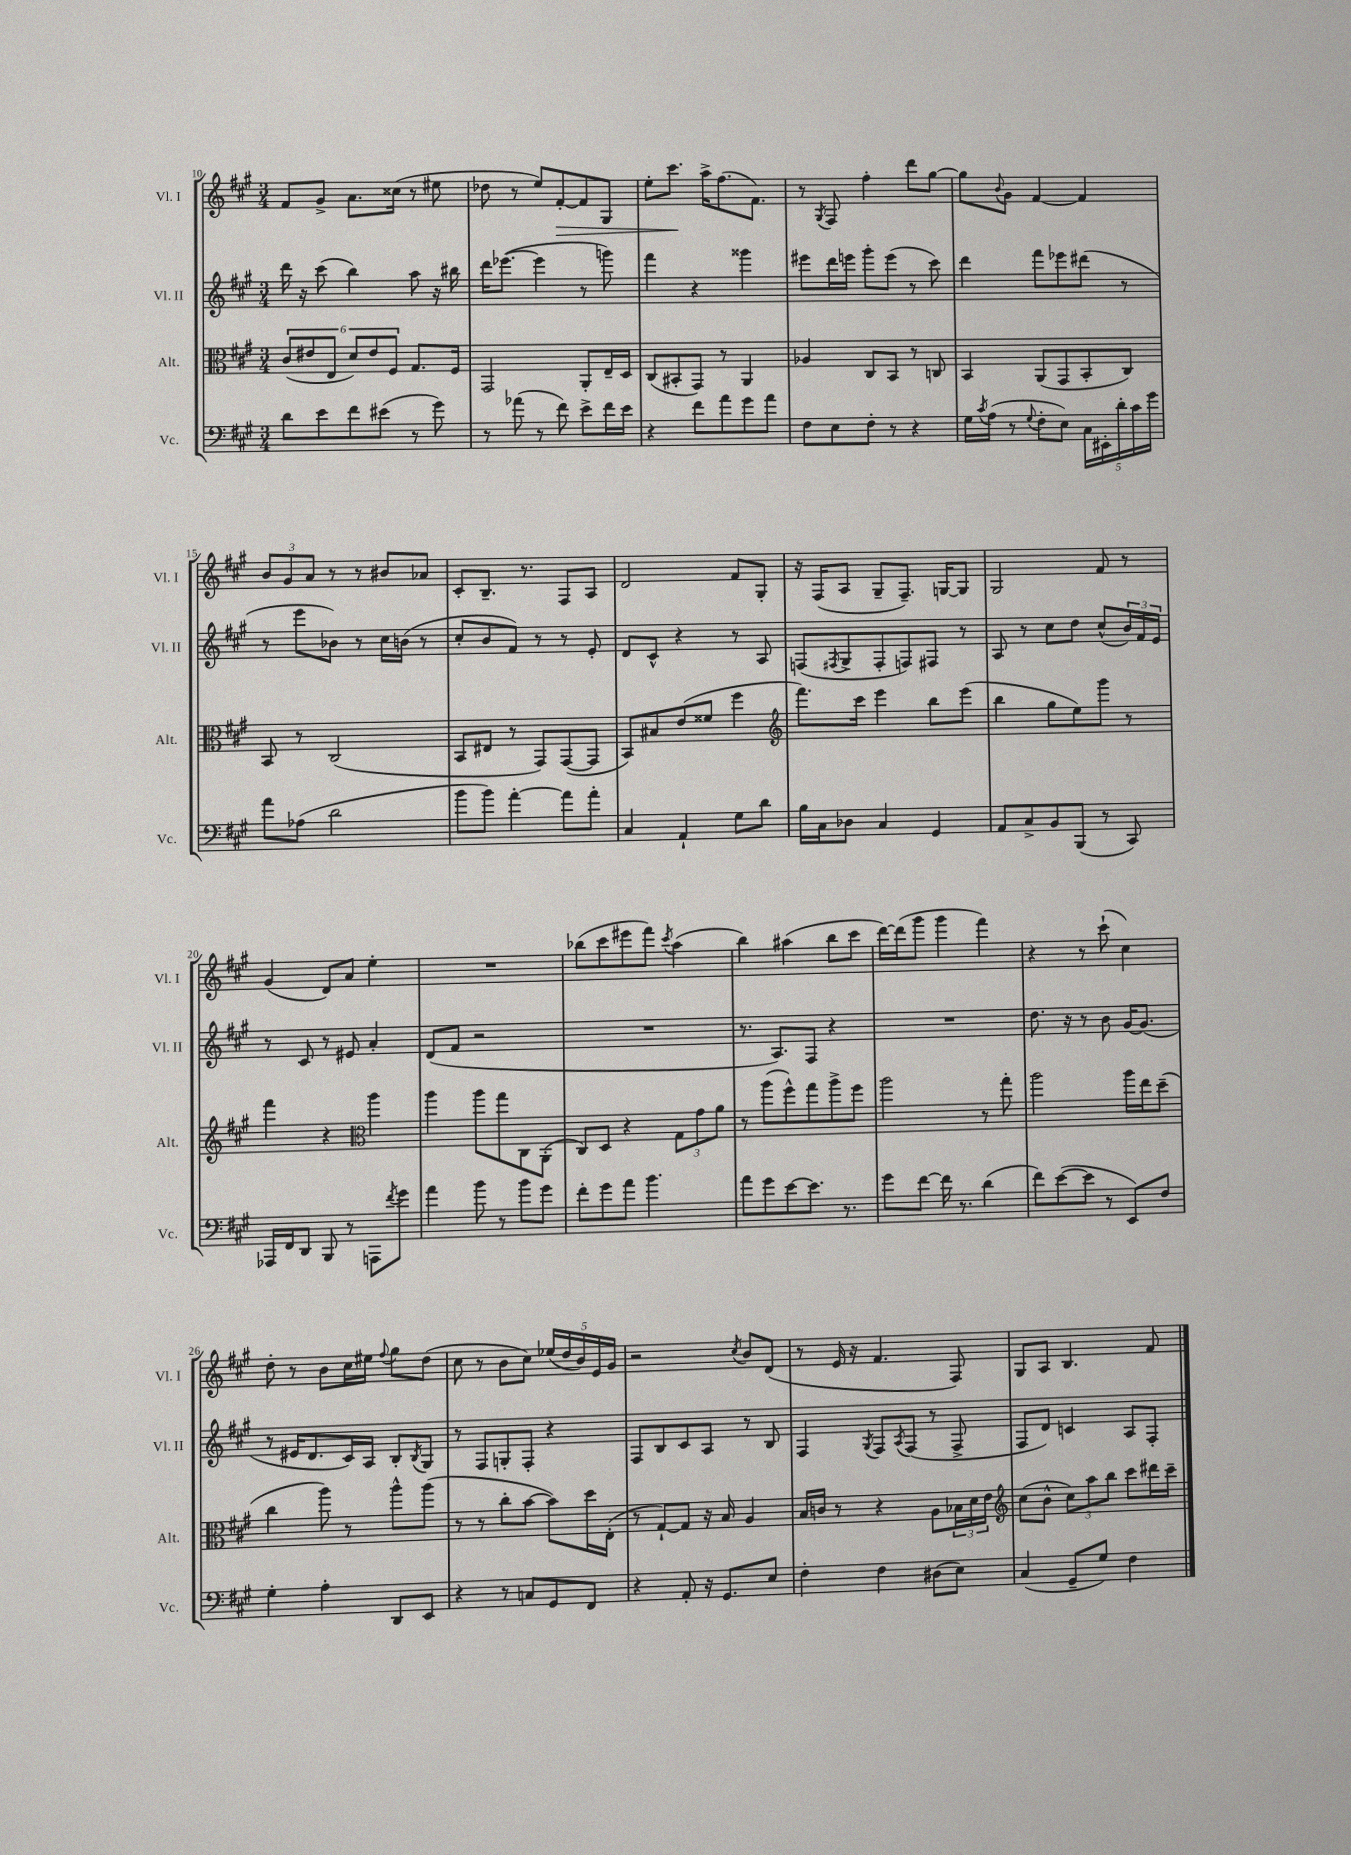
<<
\new StaffGroup <<
\new Staff = "s0" \with { instrumentName = "Vl. I" shortInstrumentName = "Vl. I" } {
    \clef treble \key a \major \numericTimeSignature \time 3/4
    fis'8 gis'8-> a'8. cisis''16( r8 eis''8 |
    des''8 r8 e''8) fis'8~-.\> fis'8 gis8 |
    e''8-. cis'''8.\! a''16-> fis''8.( fis'8.) |
    r8 \acciaccatura { gis8 } fis8 fis''4-. d'''8 gis''8~ |
    gis''8 \appoggiatura { b'8 } gis'8 fis'4~ fis'4 |
    \tuplet 3/2 { b'8 gis'8 a'8 } r8 r8 bis'8 aes'8 |
    cis'8-. b8.-- r8. fis8 a8 |
    d'2 fis'8 gis8-. |
    r16 fis16( a8 gis8-- fis8.--) g16~ g8 |
    gis2 fis'8 r8 |
    gis'4( d'8) a'8 e''4-. |
    R2. |
    bes''8( cis'''8 eis'''8 fis'''8) \acciaccatura { cis'''8 } a''4( |
    b''4) ais''4( b''8 cis'''8 |
    d'''16~) d'''16( gis'''8 gis'''4 fis'''4) |
    r4 r8 cis'''8-!( cis''4) |
    d''8-. r8 b'8 cis''16 eis''16 \appoggiatura { fis''8 } gis''8 d''8( |
    cis''8 r8 b'8 cis''8) \tuplet 5/4 { ees''16( d''16 b'16) e'16 gis'16 } |
    r2 \acciaccatura { cis''8 } b'8 d'8( |
    r8 e'16 r16 fis'4. fis8) |
    gis8 a8 b4. fis'8 \bar "|." |
}
\new Staff = "s1" \with { instrumentName = "Vl. II" shortInstrumentName = "Vl. II" } {
    \clef treble \key a \major \numericTimeSignature \time 3/4
    d'''16 r16 cis'''8( b''4) a''8 r16 bis''16 |
    d'''16 ees'''8.~( ees'''4 r8 g'''8) |
    fis'''4 r4 gisis'''4 |
    eis'''8 d'''16 e'''16 gis'''8-. e'''8( r8 cis'''8) |
    d'''4 fis'''8 ees'''8 dis'''8( r8 |
    r8 e'''8 bes'8) r8 cis''16 b'16( r8 |
    cis''8-. b'8 fis'8) r8 r8 e'8-. |
    d'8 cis'8-^ r4 r8 a8 |
    f8( \acciaccatura { fis8 } gis8-> fis8-. f8) fis8 r8 |
    a8 r8 cis''8 d''8 cis''8-^( \tuplet 3/2 { b'16) fis'16 e'16 } |
    r8 cis'8 r8 eis'8 a'4-. |
    d'8( fis'8 r2 |
    R2. |
    r8. a8.) fis8 r4 |
    R2. |
    d''8. r16 r8 b'8 gis'16~ gis'8.( |
    r8 eis'16 d'8. cis'16) a16 b8-. \acciaccatura { b8 } gis8 |
    r8 fis8 g8-. fis8-. r4 |
    fis8 b8 cis'8 a8 r8 b8 |
    fis4 \acciaccatura { gis8 } fis8 \acciaccatura { a8 } fis8( r8 fis8-> |
    fis8 d'8) c'4 a8 fis8-. \bar "|." |
}
\new Staff = "s2" \with { instrumentName = "Alt." shortInstrumentName = "Alt." } {
    \clef alto \key a \major \numericTimeSignature \time 3/4
    \tuplet 6/4 { cis'8( eis'8 e8 d'8) eis'8 fis8 } gis8. fis16 |
    gis,2 a,8-. e16-- d16 |
    cis8( bis,8-. gis,8) r8 a,4 |
    aes4 cis8 b,8 r8 c8 |
    b,4 a,8( gis,8 b,8-. cis8) |
    b,8 r8 cis2( |
    b,8 eis8 r8 gis,8) gis,8~( gis,8 |
    b,8) bis8 e'8( fisis'8 fis''4 |
    \clef treble fis'''8.) cis'''16 e'''4 b''8 e'''8( |
    b''4 gis''8 e''8) gis'''8 r8 |
    fis'''4 r4 \clef alto a''4 |
    a''4 a''8 gis''8 cis8 a,8-.( |
    cis8) d8 r4 \tuplet 3/2 { gis8 gis'8 a'8 } |
    r8 a''8( fis''8-^) gis''8 a''8-> fis''8 |
    a''2 r8 gis''8-. |
    a''2 a''16 e''16 d''8--( |
    cis''4 a''8) r8 a''8-^ a''8( |
    r8 r8 cis''8-. b'8~ b'8) d''16 e16-.( |
    r8 gis8~-!) gis8 r16 b16 a4 |
    b16 c'16 r8 r4 a8 \tuplet 3/2 { bes16 d'16 e'16 } |
    \clef treble cis''8( b'8-^ \tuplet 3/2 { cis''8) a''8 b''8 } cis'''8 dis'''16 cis'''16-- \bar "|." |
}
\new Staff = "s3" \with { instrumentName = "Vc." shortInstrumentName = "Vc." } {
    \clef bass \key a \major \numericTimeSignature \time 3/4
    d'8 e'8 fis'8 eis'8( r8 gis'8) |
    r8 aes'8( r8 fis'8) e'8-> fis'16 e'16 |
    r4 fis'8 a'8 gis'8 a'8 |
    fis8 e8 fis8-. r8 r4 |
    gis16 \acciaccatura { cis'8 } a16( r8 \appoggiatura { gis8 } fis8-. e8) \tuplet 5/4 { cis16 eis,16-. d'16-. cis'16 gis'16 } |
    a'8 aes8( d'2 |
    b'8 b'8) a'4~-. a'8 a'8-. |
    cis4 a,4-! gis8 d'8 |
    b16 cis16 des8 cis4 gis,4 |
    a,8 cis8-> b,8 b,,8( r8 cis,8) |
    aes,,16 fis,16 d,8 b,,8 r8 a,,8 \acciaccatura { fis'8 } gis'8 |
    a'4 b'8 r8 b'8 gis'8 |
    fis'8-. gis'8 a'8 b'4. |
    a'8 gis'8 e'8~ e'8. r8. |
    gis'8 fis'8~ fis'16 r8. d'4( |
    fis'8) e'8~( e'8 r8 e,8) fis8 |
    gis4-. a4-. d,8 e,8 |
    r4 r8 c8 gis,8 fis,8 |
    r4 a,8-. r16 gis,8. e8 |
    fis4-. fis4 dis8( e8) |
    cis4( gis,8-- gis8) fis4 \bar "|." |
}
>>
>>
\layout { \context { \Score currentBarNumber = #10 } }
